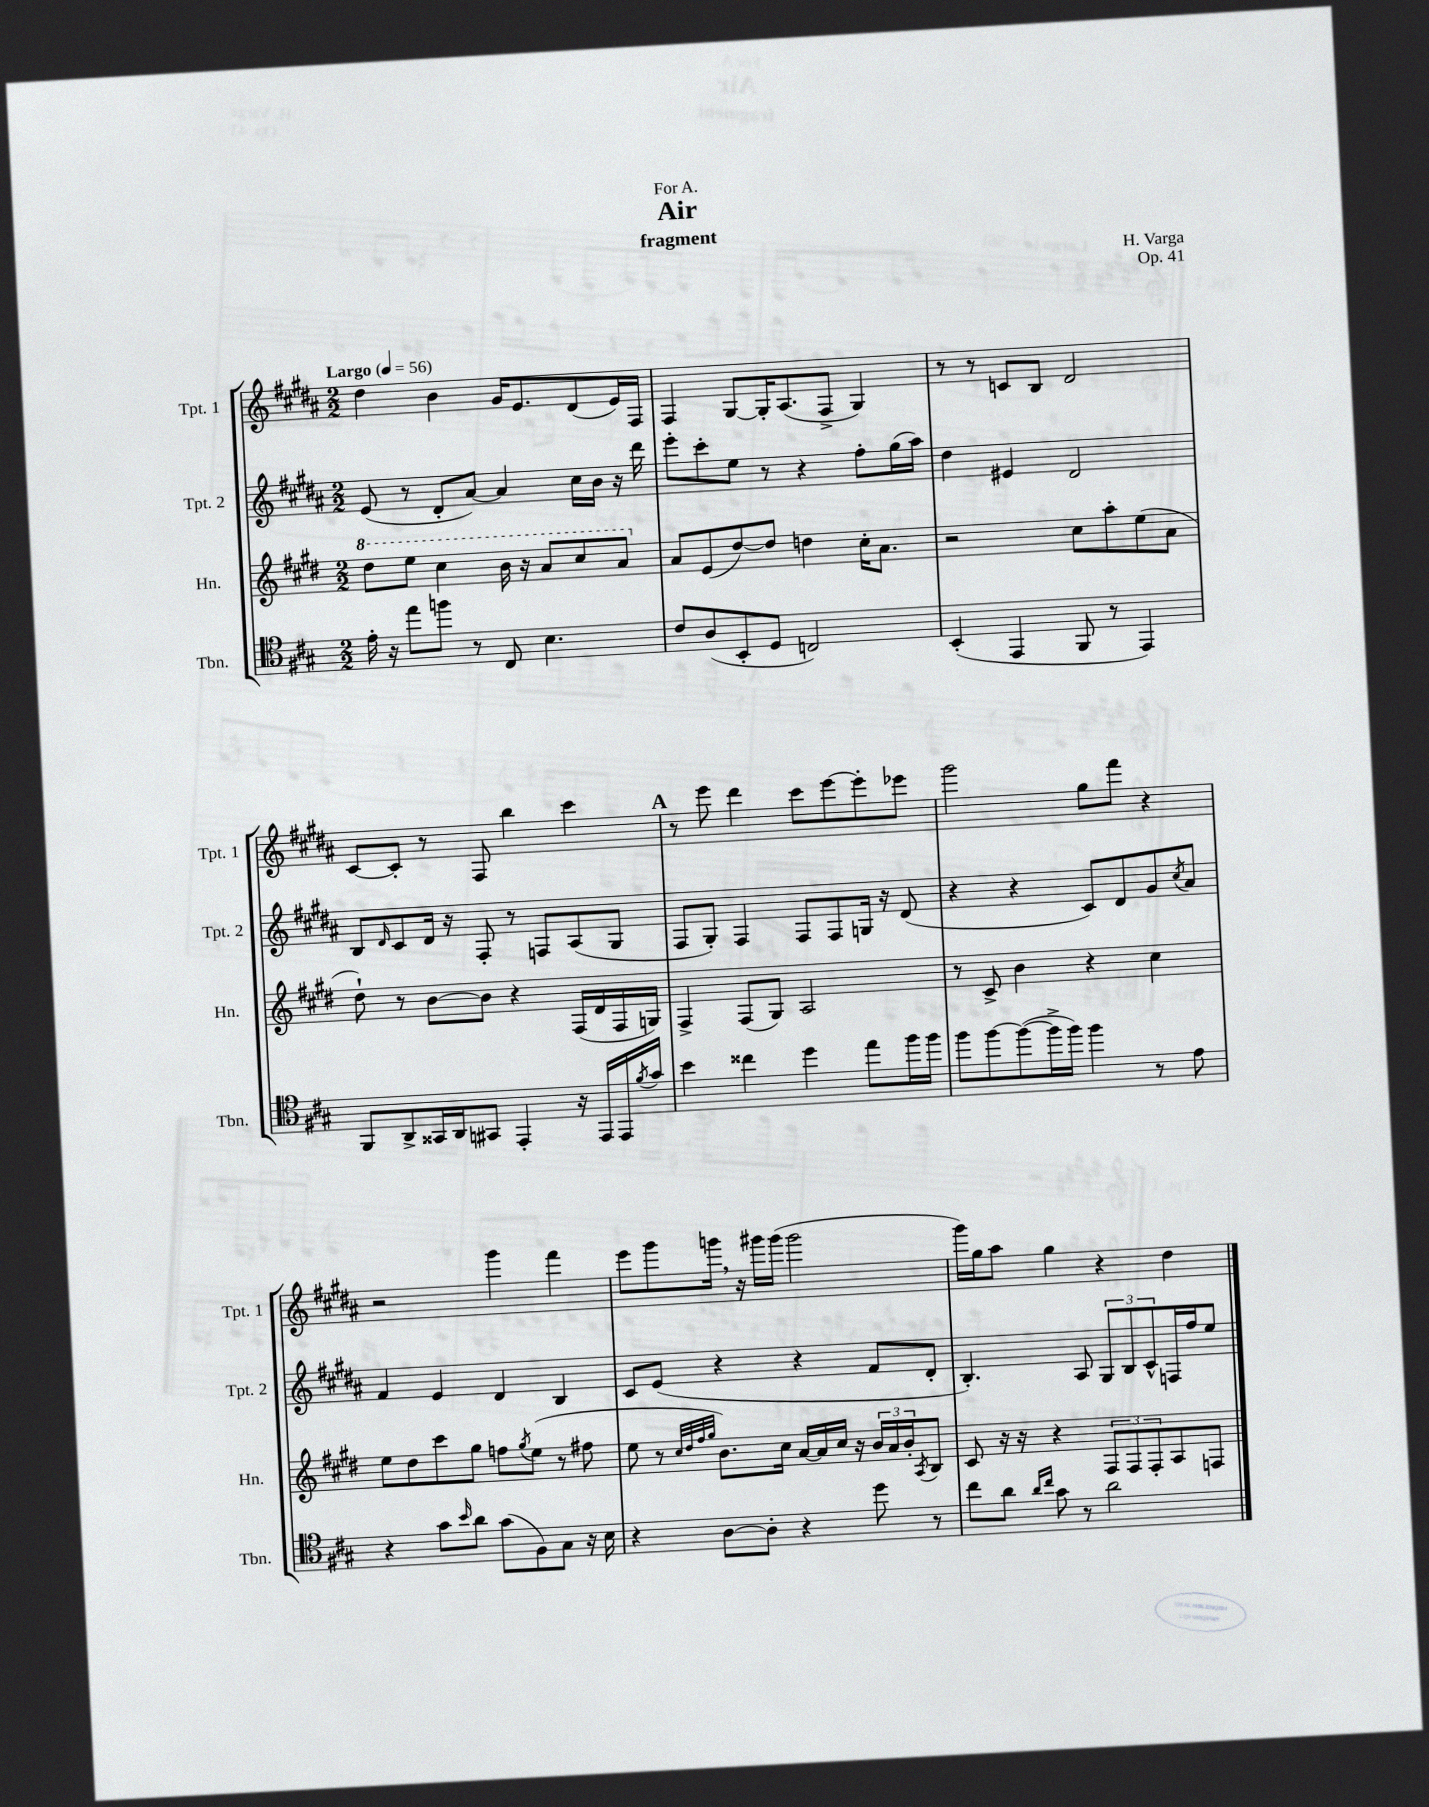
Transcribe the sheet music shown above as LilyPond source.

\header { title = "Air" composer = "H. Varga" subtitle = "fragment" dedication = "For A." opus = "Op. 41" }
<<
\new StaffGroup <<
\new Staff = "s0" \with { instrumentName = "Tpt. 1" shortInstrumentName = "Tpt. 1" } {
    \clef treble \key b \major \numericTimeSignature \time 2/2 \tempo "Largo" 4 = 56
    dis''4 b'4 gis'16 e'8. dis'8( e'16) fis16 |
    fis4 gis8~ gis16-. ais8.( fis8-> gis4) |
    r8 r8 c'8 b8 dis'2 |
    cis'8~ cis'8-. r8 fis8 b''4 cis'''4 |
    \mark \markup { \bold "A" } r8 e'''8 dis'''4 cis'''8 e'''8~ e'''8-. ees'''8 |
    gis'''2 gis''8 fis'''8 r4 |
    r2 gis'''4 fis'''4 |
    e'''8 gis'''8 g'''16 \breathe r16 gis'''16 gis'''16( gis'''2 |
    gis'''16) gis''16 ais''8 gis''4 r4 dis''4 \bar "|." |
}
\new Staff = "s1" \with { instrumentName = "Tpt. 2" shortInstrumentName = "Tpt. 2" } {
    \clef treble \key b \major \numericTimeSignature \time 2/2
    e'8( r8 dis'8-. ais'8~) ais'4 cis''16 b'16 r16 dis'''16 |
    e'''8-. cis'''8-. e''8 r8 r4 fis''8-. gis''16( ais''16) |
    dis''4 eis'4 dis'2 |
    b8 \grace { dis'16 } cis'8 dis'16 r16 fis8-. r8 f8 ais8( gis8 |
    \mark \markup { \bold "A" } fis8 gis8-.) fis4 fis8 fis8 g16 r16 dis'8( |
    r4 r4 cis'8) dis'8 gis'8 \acciaccatura { cis''8 } ais'8 |
    fis'4 e'4 dis'4 b4 |
    cis'8 e'8( r4 r4 fis'8 dis'8-. |
    b4.-.) ais8 \tuplet 3/2 { gis8 b8 cis'8-^ } f16 fis''16 e''8 \bar "|." |
}
\new Staff = "s2" \with { instrumentName = "Hn." shortInstrumentName = "Hn." } {
    \clef treble \key e \major \numericTimeSignature \time 2/2
    \ottava #1 dis'''8 e'''8 cis'''4 b''16 r16 a''8 cis'''8 a''8 \ottava #0 |
    a'8 e'8( dis''8~) dis''8 d''4 cis''16-. a'8. |
    r2 cis''8 a''8-. e''8( a'8 |
    dis''8-!) r8 b'8~ b'8 r4 fis16( dis'16 fis16 g16) |
    \mark \markup { \bold "A" } fis4-> fis8( gis8) a2 |
    r8 cis'8-> b'4 r4 cis''4 |
    e''8 dis''8 cis'''8 gis''8 f''8 \acciaccatura { gis''8 } e''8( r8 fis''8 |
    e''8 r8 \grace { cis''32 dis''32 fis''32 gis''32 } b'8.) cis''16 a'16~ a'16 cis''16 r16 \tuplet 3/2 { b'16 a'16 b'16-. } \acciaccatura { a8 } b8 |
    cis'8 r16 r16 r4 \tuplet 3/2 { fis8 fis8 fis8-. } a8 f8 \bar "|." |
}
\new Staff = "s3" \with { instrumentName = "Tbn." shortInstrumentName = "Tbn." } {
    \clef tenor \key a \major \numericTimeSignature \time 2/2
    e'16-. r16 e''8 f''8 r8 cis8 b4. |
    cis'8 a8( b,8-. d8 c2) |
    b,4-.( e,4 fis,8 r8 e,4) |
    fis,8 a,8-> gisis,16 a,16 gis,8 e,4-. r16 e,16 e,16 \acciaccatura { fis'8 } gis'16 |
    \mark \markup { \bold "A" } b'4 cisis''4 d''4 e''8 fis''16 fis''16 |
    fis''8 fis''8~ fis''8~( fis''16-> fis''16) fis''4 r8 e'8 |
    r4 gis'8 \grace { b'16 } a'8 gis'8( fis8) gis8 r16 b16 |
    r4 a8~ a8-. r4 d''8 r8 |
    cis''8 a'8 \grace { a'16 cis''16 } gis'8 r8 a'2 \bar "|." |
}
>>
>>
\layout { \context { \Score \remove "Bar_number_engraver" } }
